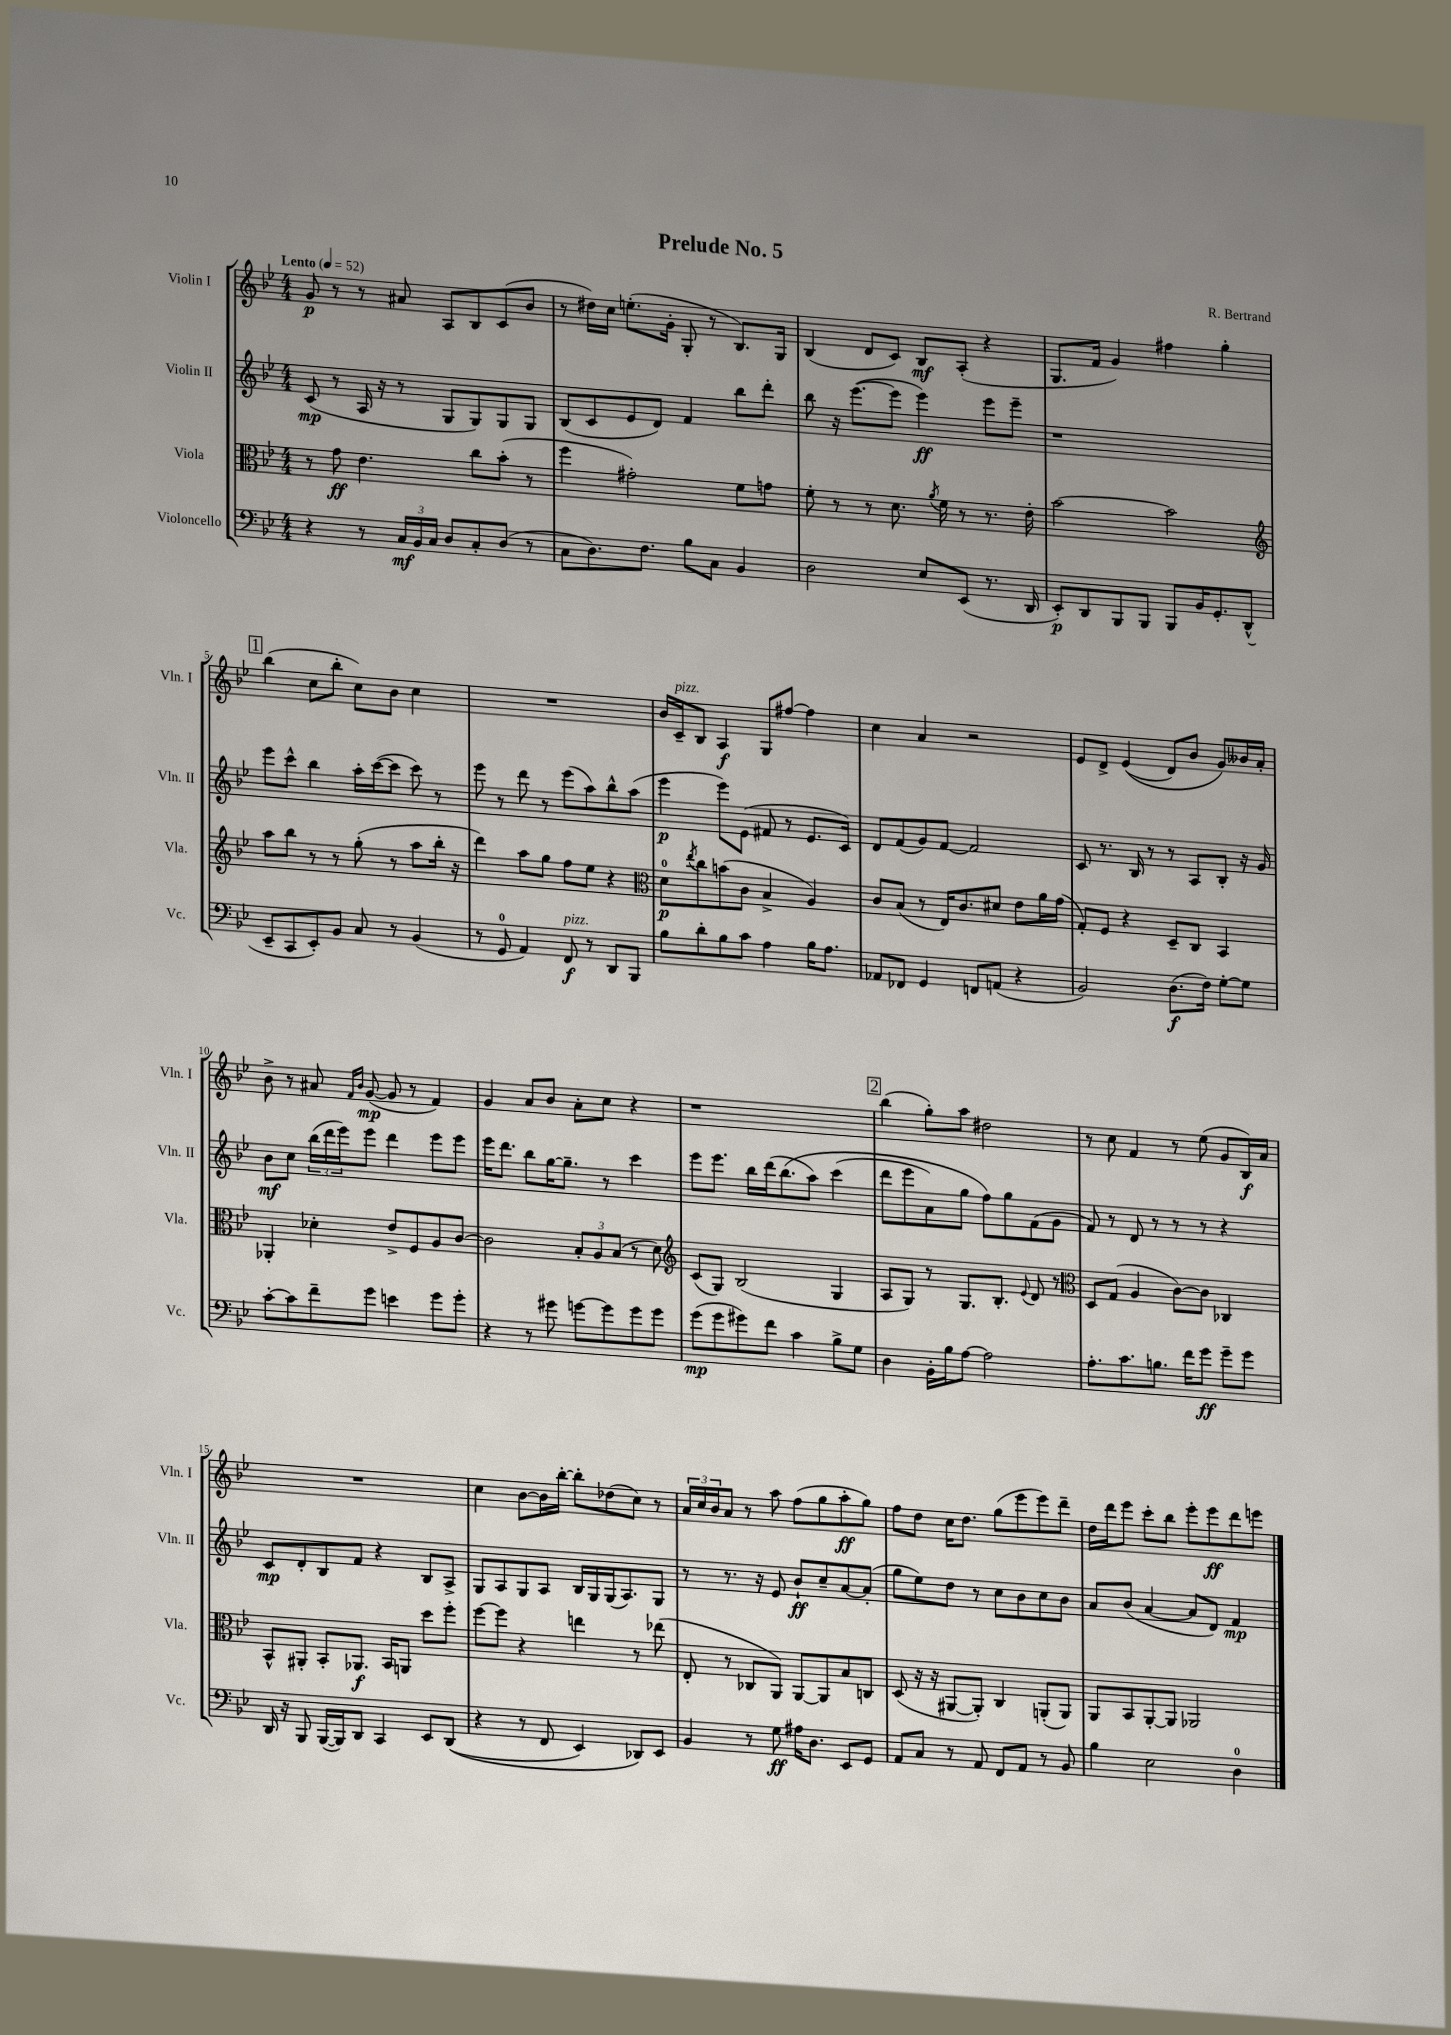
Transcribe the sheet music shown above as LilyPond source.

\header { title = "Prelude No. 5" composer = "R. Bertrand" }
<<
\new StaffGroup <<
\new Staff = "s0" \with { instrumentName = "Violin I" shortInstrumentName = "Vln. I" } {
    \clef treble \key bes \major \numericTimeSignature \time 4/4 \tempo "Lento" 4 = 52
    g'8\p r8 r8 ais'8 a8 bes8 c'8( bes'8 |
    r8 dis''16) c''16 e''8.-.( g'16-. g8-. r8 bes8.) g16 |
    bes4( d'8 c'8) bes8\mf a8-.( r4 |
    g8. f'16 g'4) fis''4 g''4-. |
    \mark \markup { \box "1" } bes''4( c''8 bes''8-. c''8) bes'8 c''4 |
    R1 |
    bes'16 c'16--^\markup { \italic "pizz." } bes8 a4\f g8 fis''8~ fis''4 |
    c''4 a'4 r2 |
    ees'8 d'8-> ees'4(\( d'8) bes'8 g'8\) beses'16 a'16-. |
    bes'8-> r8 ais'8 \grace { f'16 bes'16 } g'8~\mp( g'8 r8 f'4) |
    g'4 a'8 bes'8 a'8-. c''8 r4 |
    r1 |
    \mark \markup { \box "2" } bes''4( g''8-.) a''8 dis''2 |
    r8 c''8 f'4 r8 ees''8( g'8 bes16\f) a'16 |
    R1 |
    c''4 bes'8~ bes'16 bes''16~-. bes''8-. des''8( c''8) r8 |
    \tuplet 3/2 { a'16 c''16 bes'16 } a'8 r8 a''8 f''8( g''8 a''8-.\ff g''8) |
    f''8 d''8 c''16 d''8. g''8( ees'''8 ees'''8) d'''8-- |
    d''16 d'''16 ees'''8 c'''8-. bes''8 ees'''8-. ees'''8\ff d'''8 e'''8 \bar "|." |
}
\new Staff = "s1" \with { instrumentName = "Violin II" shortInstrumentName = "Vln. II" } {
    \clef treble \key bes \major \numericTimeSignature \time 4/4
    c'8\mp( r8 a16 r16 r8 g8 g8) g8 g8 |
    bes8( c'8 ees'8 d'8) f'4 bes''8 d'''8-. |
    bes''8 r16 ees'''8.~( ees'''8 ees'''4\ff) ees'''8 ees'''8-- |
    r1 |
    \mark \markup { \box "1" } ees'''8 c'''8-^ bes''4 a''16-. c'''16~( c'''8 c'''8) r8 |
    ees'''8 r8 d'''8 r8 ees'''8( a''8) bes''8-^ a''8( |
    ees'''4\p ees'''8) ees'8( fis'8 r8 ees'8. c'16) |
    d'8 f'8( g'8) f'8~ f'2 |
    c'8 r8. bes16 r8 r8 a8 bes8-. r16 g'16 |
    bes'8\mf c''8 \tuplet 3/2 { bes''16( d'''16 ees'''16) } ees'''8 d'''4 ees'''8 ees'''8 |
    ees'''16 d'''8. bes''8 g''16~ g''8.-- r8 c'''4 |
    ees'''8 ees'''8. bes''16 d'''16( bes''8.\( a''8) c'''4( |
    \mark \markup { \box "2" } d'''8 ees'''8 a'8) g''8 f''8\) g''8 f'8( g'8 |
    f'8) r8 d'8 r8 r8 r8 r4 |
    c'8\mp d'8-. bes8 f'8 r4 bes8 a8-> |
    g8 a8 g8 a8 bes16 g16 g16( a8.) g8 |
    r8 r8. r16 ees'8 bes'8-!\ff c''8-- a'8~ a'8-.( |
    g''8 ees''8) d''8 r8 c''8 bes'8 c''8 bes'8 |
    a'8 bes'8( a'4~ a'8 d'8) f'4\mp \bar "|." |
}
\new Staff = "s2" \with { instrumentName = "Viola" shortInstrumentName = "Vla." } {
    \clef alto \key bes \major \numericTimeSignature \time 4/4
    r8 g'8\ff ees'4. c''8 bes'8-.( r8 |
    f''4 gis'2-.) f'8 g'8 |
    f'8-. r8 r8 d'8. \acciaccatura { a'8 } f'16 r8 r8. ees'16-. |
    bes'2~ bes'2 |
    \mark \markup { \box "1" } \clef treble a''8 bes''8 r8 r8 g''8-.( r8 a''8 bes''16-. r16 |
    d'''4) a''8 g''8 f''8 ees''8 r4 |
    \clef alto d'8-0\p \acciaccatura { ees''8 } c''8 b'8( c'8 bes4-> a4) |
    c'8 bes8( r8 ees16) c'8. dis'8 ees'8 a'16 g'16( |
    g8-.) f8 r4 d8-- c8 bes,4 |
    aes,4-. des'4-. ees'8-> f8 a8 c'8~ |
    c'2 \tuplet 3/2 { bes8-. a8 bes8( } r8 d'8) |
    \clef treble c'8( g8) bes2( g4 |
    \mark \markup { \box "2" } a8 g8) r8 g8. bes8.-. \appoggiatura { ees'8 } d'8 r8 |
    \clef alto d8 g8( a4 c'8~) c'8 ces4 |
    bes,8-^ ais,8-. bes,8-. aes,8.\f bes,16 a,8 d''8 f''8-. |
    f''8~ f''8 r4 e''4 r8 ees''8( |
    ees8-. r8 ces8 a,8) a,8~ a,8 bes8 c8 |
    d8( r16 r16 ais,8~ ais,8-.) c4 a,8-.( a,8) |
    a,8 bes,8 a,8~-. a,8 aes,2 \bar "|." |
}
\new Staff = "s3" \with { instrumentName = "Violoncello" shortInstrumentName = "Vc." } {
    \clef bass \key bes \major \numericTimeSignature \time 4/4
    r4 r8 \tuplet 3/2 { c16\mf bes,16 c16 } d8 c8-. d8( r8 |
    c8 d8.) f8. bes8 c8 bes,4 |
    d2 ees8 ees,8( r8. d,16 |
    ees,8-.\p) d,8 bes,,8 bes,,8 bes,,8 bes,16 g,8.-. d,8-^( |
    \mark \markup { \box "1" } ees,8-- c,8 ees,8-.) bes,8 c8 r8 bes,4( |
    r8 g,8-0 a,4) f,8\f^\markup { \italic "pizz." } r8 d,8 bes,,8 |
    bes8 d'8-. bes8 c'8 a4 bes16 a8. |
    aes,8 fes,8 g,4 f,8 a,8( r4 |
    bes,2) d8.\f( f16) g8~-. g8 |
    c'8~-. c'8 f'8-- g'8 e'4 g'8 g'8-. |
    r4 r8 gis'8 g'8~ g'8 g'8 g'8 |
    g'8\mp( g'8 gis'8) f'8 c'4 bes8-> g8 |
    \mark \markup { \box "2" } d4 bes,16-. bes16 a8~ a2 |
    a8.-. c'8. b8. f'16 g'8\ff g'8-- g'8 |
    d,16 r16 bes,,8 bes,,16~( bes,,16) d,8 c,4 ees,8 d,8(\( |
    r4 r8 f,8 ees,4) des,8\) ees,8 |
    bes,4 r8 g8\ff ais16 d8. ees,8 g,8 |
    a,8 c8 r8 a,8 f,8 a,8 r8 bes,8 |
    bes4 ees2 d4-0 \bar "|." |
}
>>
>>
